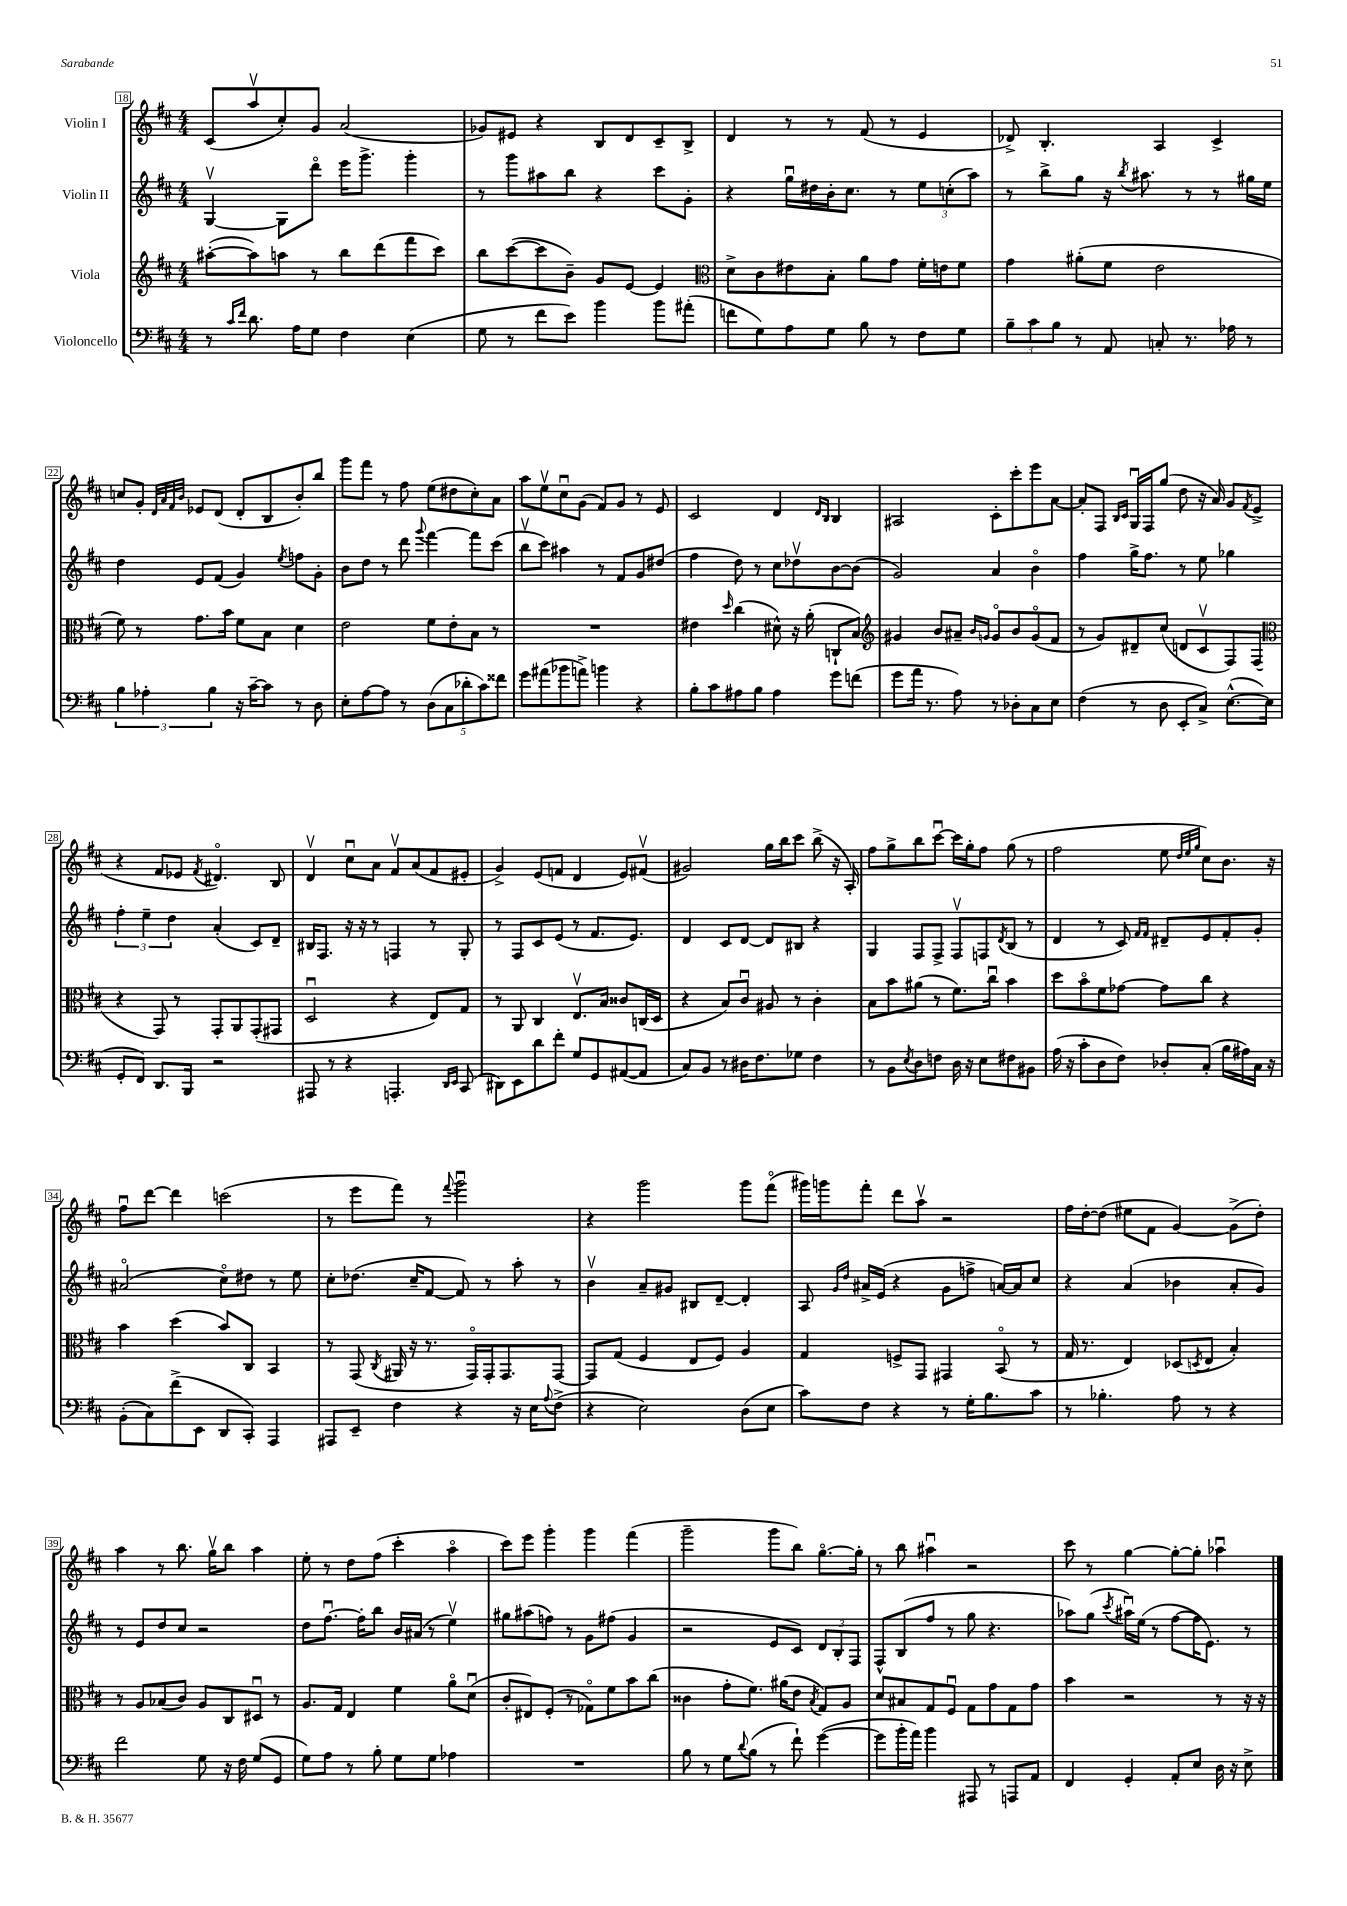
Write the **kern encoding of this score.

**kern	**kern	**kern	**kern
*staff4	*staff3	*staff2	*staff1
*clefF4	*clefG2	*clefG2	*clefG2
*k[f#c#]	*k[f#c#]	*k[f#c#]	*k[f#c#]
*M4/4	*M4/4	*M4/4	*M4/4
8r	([8aa#'	[4Gv	(8c#
16qqc#	.	.	.
16qqf#	.	.	.
8.d	8aa#])	.	8aav
.	8aa	8G]	8cc#')
16A	.	.	.
8G	8r	8dddo	8g
4F#	8bb	16eee	(2a
.	.	8.ggg^	.
.	(8ddd	.	.
(4E	8fff#	4ggg'	.
.	8ccc#)	.	.
=	=	=	=
8G	8bb	8r	8g-)
8r	([8ccc#	8ggg	8e#
8f#	8ccc#]	8aa#	4r
8e)	8b~)	8bb	.
4b	8g	4r	8B
.	[8e	.	8d
8b	4e]	8ccc#	8c#~
(8a#'	.	8g'	8B^
=	=	=	=
*	*clefC3	*	*
8f	8d^	4r	4d
8G)	8c#	.	.
8A	8e#	16ggu	8r
.	.	16dd#	.
8G	8B'	16b'	8r
.	.	8.cc#	.
8B	8a	.	(8f#
8r	8g	8r	8r
8F#	16f#'	12ee	4e
.	16e	.	.
.	.	(12cc'	.
8G	8f#	.	.
.	.	12aa)	.
=	=	=	=
12B~	4g	8r	8d-^)
12c#	.	.	.
.	.	8bb^	4.B'
12B	.	.	.
8r	(8a#'	8gg	.
8AA	8f#	16r	.
.	.	8qbb	.
.	.	8.aa#	.
8C'	2e	.	4A
8.r	.	8r	.
.	.	8r	4c#^
16A-	.	.	.
8r	.	16gg#	.
.	.	16ee	.
=	=	=	=
6B	8f#)	4dd	8cc
.	8r	.	8g'
6A-'	.	.	.
.	.	.	32qqd
.	.	.	32qqa
.	.	.	32qqf#
.	.	.	32qqb
.	8.g	8e	8e-
6B	.	.	.
.	.	(8f#	(8d
.	16b	.	.
16r	8f#	4g)	8d'
[16c#~	.	.	.
8c#]	8B	.	8B
.	.	8qee	.
8r	4d	8ff	8b')
8D	.	8g'	8bb
=	=	=	=
8E'	2e	8b	8ggg
[8A	.	8dd	8fff#
8A]	.	8r	8r
8r	.	8ddd	8ff#
.	.	8qqggg	.
(10D	8f#	[4fff#	(8ee
10C#	.	.	.
.	8e'	.	8dd#
10d-'	.	.	.
.	8B	8fff#]	8cc#')
10c#)	.	.	.
.	8r	(8ccc#	8a
10f##	.	.	.
=	=	=	=
8g	1r	8bbv	8aa
(8a#	.	8ccc#)	8eev
8b-	.	4aa#	8cc#u
8a^)	.	.	(8g
4b	.	8r	8f#)
.	.	8f#	8g
4r	.	8g	8r
.	.	(8dd#	8e
=	=	=	=
8B'	4e#	4ff#	2c#
8c#	.	.	.
.	16qqdd	.	.
8A#	(4cc#	8dd)	.
8B	.	8r	.
4A#	8d#^^)	8cc#	4d
.	16r	8dd-v	.
.	(16a'	.	.
.	.	.	16qqd
.	.	.	16qqB
8g	8C`	[8b	4B
(8f	8B)	(8b]	.
=	=	=	=
*	*clefG2	*	*
8g	4g#	2g)	2A#
16a	.	.	.
8.r	.	.	.
.	8b	.	.
8A)	8a#~	.	.
.	16qqb	.	.
.	16qqg	.	.
8r	8go	4a	8c#'
8D-'	8b	.	8ccc#'
8C#	(8go	4bo	8eee
8E	8f#	.	[8a
=	=	=	=
(4F#	8r	4ff#	8a']
.	8g)	.	8F#
.	.	.	16qqB
.	.	.	16qqc#
8r	8d#~	16gg^	16Gu
.	.	8.ff#	16F#
8D	(8cc#	.	(8gg
8EE'	8d	8r	8dd
8C#^)	8c#v	8ee	16r
.	.	.	16a)
([8.E^^	8F#)	4gg-	8g
.	.	.	8qf#
.	(8F#	.	(8e^
16E]	.	.	.
=	=	=	=
*	*clefC3	*	*
8GG'	4r	6ff#'	4r
8FF#)	.	.	.
.	.	6ee~	.
8.DD	8GG)	.	8f#
.	.	6dd	.
.	8r	.	8e-
16BBB	.	.	.
.	.	.	8qf#
2r	8GG'	(4a'	4.d#o)
.	8AA	.	.
.	(8GG'	8c#)	.
.	8GG#	8d~	8B
=	=	=	=
8AAA#	2Du	16B#	4dv
.	.	8.F#	.
8r	.	.	.
4r	.	16r	8cc#u
.	.	16r	.
.	.	8r	8a
4.AAA'	4r	4F	8f#v
.	.	.	(8a
.	8E)	8r	8f#
16qqDD	.	.	.
16qqEE	.	.	.
(8CC#	8G	8G'	8e#'
=	=	=	=
8DD#)	8r	8r	4g^)
8EE	8AA	8F#	.
8d	4C#	8c#	(8e
8f#'	.	(8e	8f
8G	8.Ev	8r	4d
8GG	.	8.f#	.
.	16B	.	.
([8AA#	8c##	.	8e)
.	.	8.e)	.
8AA#]	(16C	.	(8f#v
.	16D	.	.
=	=	=	=
8C#)	4r	4d	2g#)
8BB	.	.	.
8r	8B)	8c#	.
16D#	8c#u	[8d	.
8.F#	.	.	.
.	8A#	8d]	16gg
.	.	.	16bb
8G-	8r	8B#	8ccc#
4F#	4c#'	4r	(8bb^
.	.	.	16r
.	.	.	16A')
=	=	=	=
8r	8B	4G	8ff#
8BB	8b	.	8gg^
8qE	.	.	.
8D	(8a#	8F#	8bb
8F	8r	8F#^	[8ccc#u
16D	8.f#)	8F#v	16ccc#]
16r	.	.	16gg'
8E	.	8F	8ff#
.	16cc#u	.	.
.	.	8qd	.
8F#	4b	(8B	(8gg
8BB#	.	8r	8r
=	=	=	=
(16A	8dd	4d	2ff#
16r	.	.	.
8c#'	8bo	.	.
8D	8f#	8r	.
8F#)	[8g-	8c#)	.
.	.	16qqf#	.
.	.	16qqf#	.
8D-'	8g-]	8d#~	8ee
.	.	.	32qqdd
.	.	.	32qqee
.	.	.	32qqgg
(8C#'	8cc#	8e	8cc#)
16B	4r	8f#'	8.b
16A#)	.	.	.
16C#	.	8g'	.
16r	.	.	16r
=	=	=	=
(8BB'	4b	(2a#o	8ff#u
8C#)	.	.	[8ddd
(8f#^	(4dd	.	4ddd]
8EE	.	.	.
8DD	8b)	8cc#o)	(2ccc
8CC#')	8C#	8dd#	.
4AAA	4BB	8r	.
.	.	8ee	.
=	=	=	=
8AAA#	8r	8cc#'	8r
8EE~	(8GG	(8.dd-	8eee
.	8qC#	.	.
4F#	16AA#	.	8fff#)
.	16r	16cc#~	.
.	8.r	[8f#	8r
.	.	.	8qqfff#
4r	.	8f#])	2gggu
.	16GGo)	.	.
.	16GG'	8r	.
.	8.GG	.	.
16r	.	8aa'	.
16E	.	.	.
8qqA	.	.	.
(8F#^	[8GG	8r	.
=	=	=	=
4r	8GG]	4bv	4r
.	(8G	.	.
2E)	4F#	8a~	2ggg
.	.	8g#	.
.	8E	8B#	.
.	8F#)	[8d~	.
(8D	4A	4d']	8ggg
8E	.	.	(8fff#o
=	=	=	=
8c#)	4G	8A	16ggg#)
.	.	.	16ggg
.	.	16qqg	.
.	.	16qqdd	.
8F#	.	16a#^	8fff#'
.	.	(16e	.
4r	8F^	4r	8ddd
.	8GG	.	8aav
8r	4GG#	8g	2r
16G'	.	8ff^	.
8.B	.	.	.
.	(8BBo	[16a)	.
.	.	16a]	.
8c#	8r	8cc#	.
=	=	=	=
8r	16G	4r	16ff#
.	8.r	.	[16dd'
4.B-'	.	.	(8dd]
.	4E)	(4a	8ee#
.	.	.	8f#
8A	(8D-	4b-	[4g)
.	8qD	.	.
8r	8E	.	.
4r	4B')	8a'	(8g^]
.	.	8g)	8dd')
=	=	=	=
2f#	8r	8r	4aa
.	8A	8e	.
.	(8B-	8dd	8r
.	8c#)	8cc#	8.bb
8G	8A	2r	.
.	.	.	16ggv
16r	8C#	.	8bb
16F#	.	.	.
(8G	8D#u	.	4aa
8GG	8r	.	.
=	=	=	=
8G)	8.A	8dd	8ee'
8A	.	[8.ff#u	8r
.	16G	.	.
8r	4E	.	8dd
.	.	16ff#']	.
8B'	.	8bb	(8ff#
8G	4f#	16b	4ccc#'
.	.	(16a#	.
8G	.	8r	.
4A-	8ao	4eev)	4aao
.	(8du	.	.
=	=	=	=
1r	8c#'	8gg#	8ccc#)
.	8E#)	(8aa#	8eee
.	(8F#'	8ff)	4ggg'
.	8r	8r	.
.	8G-o)	8g	4ggg
.	8f#	(8ff#	.
.	8b	4g	(4fff#
.	(8cc#	.	.
=	=	=	=
8B	4c##	2r	2ggg~
8r	.	.	.
8G	8g'	.	.
8qqd	.	.	.
(8B	8.f#)	.	.
8r	.	8e	8ggg
.	(16a#	.	.
8f#`)	8e	8c#)	8bb)
.	8qB	.	.
([4g	8G)	12d	[8.ggo
.	.	12B'	.
.	8A	.	.
.	.	12F#	.
.	.	.	16gg']
=	=	=	=
8g]	8d	8F#^^	8r
16b'	8B#	(8B	8bb
16a)	.	.	.
4b	8G	8ff#	4aa#u
.	8F#u	8r	.
8AAA#	8G	8gg	2r
8r	8g	4.r	.
8AAA	8G	.	.
8AA	8g	.	.
=	=	=	=
4FF#	4b	8aa-)	8ccc#
.	.	(8gg	8r
.	.	8qccc#	.
4GG'	2r	16aa#u)	[4gg
.	.	(16ee	.
.	.	8r	.
8AA'	.	[8ff#	8gg'_
8E	.	16ff#]	8gg']
.	.	8.e)	.
16D	8r	.	4aa-u
16r	.	.	.
8E^	16r	8r	.
.	16r	.	.
==	==	==	==
*-	*-	*-	*-
